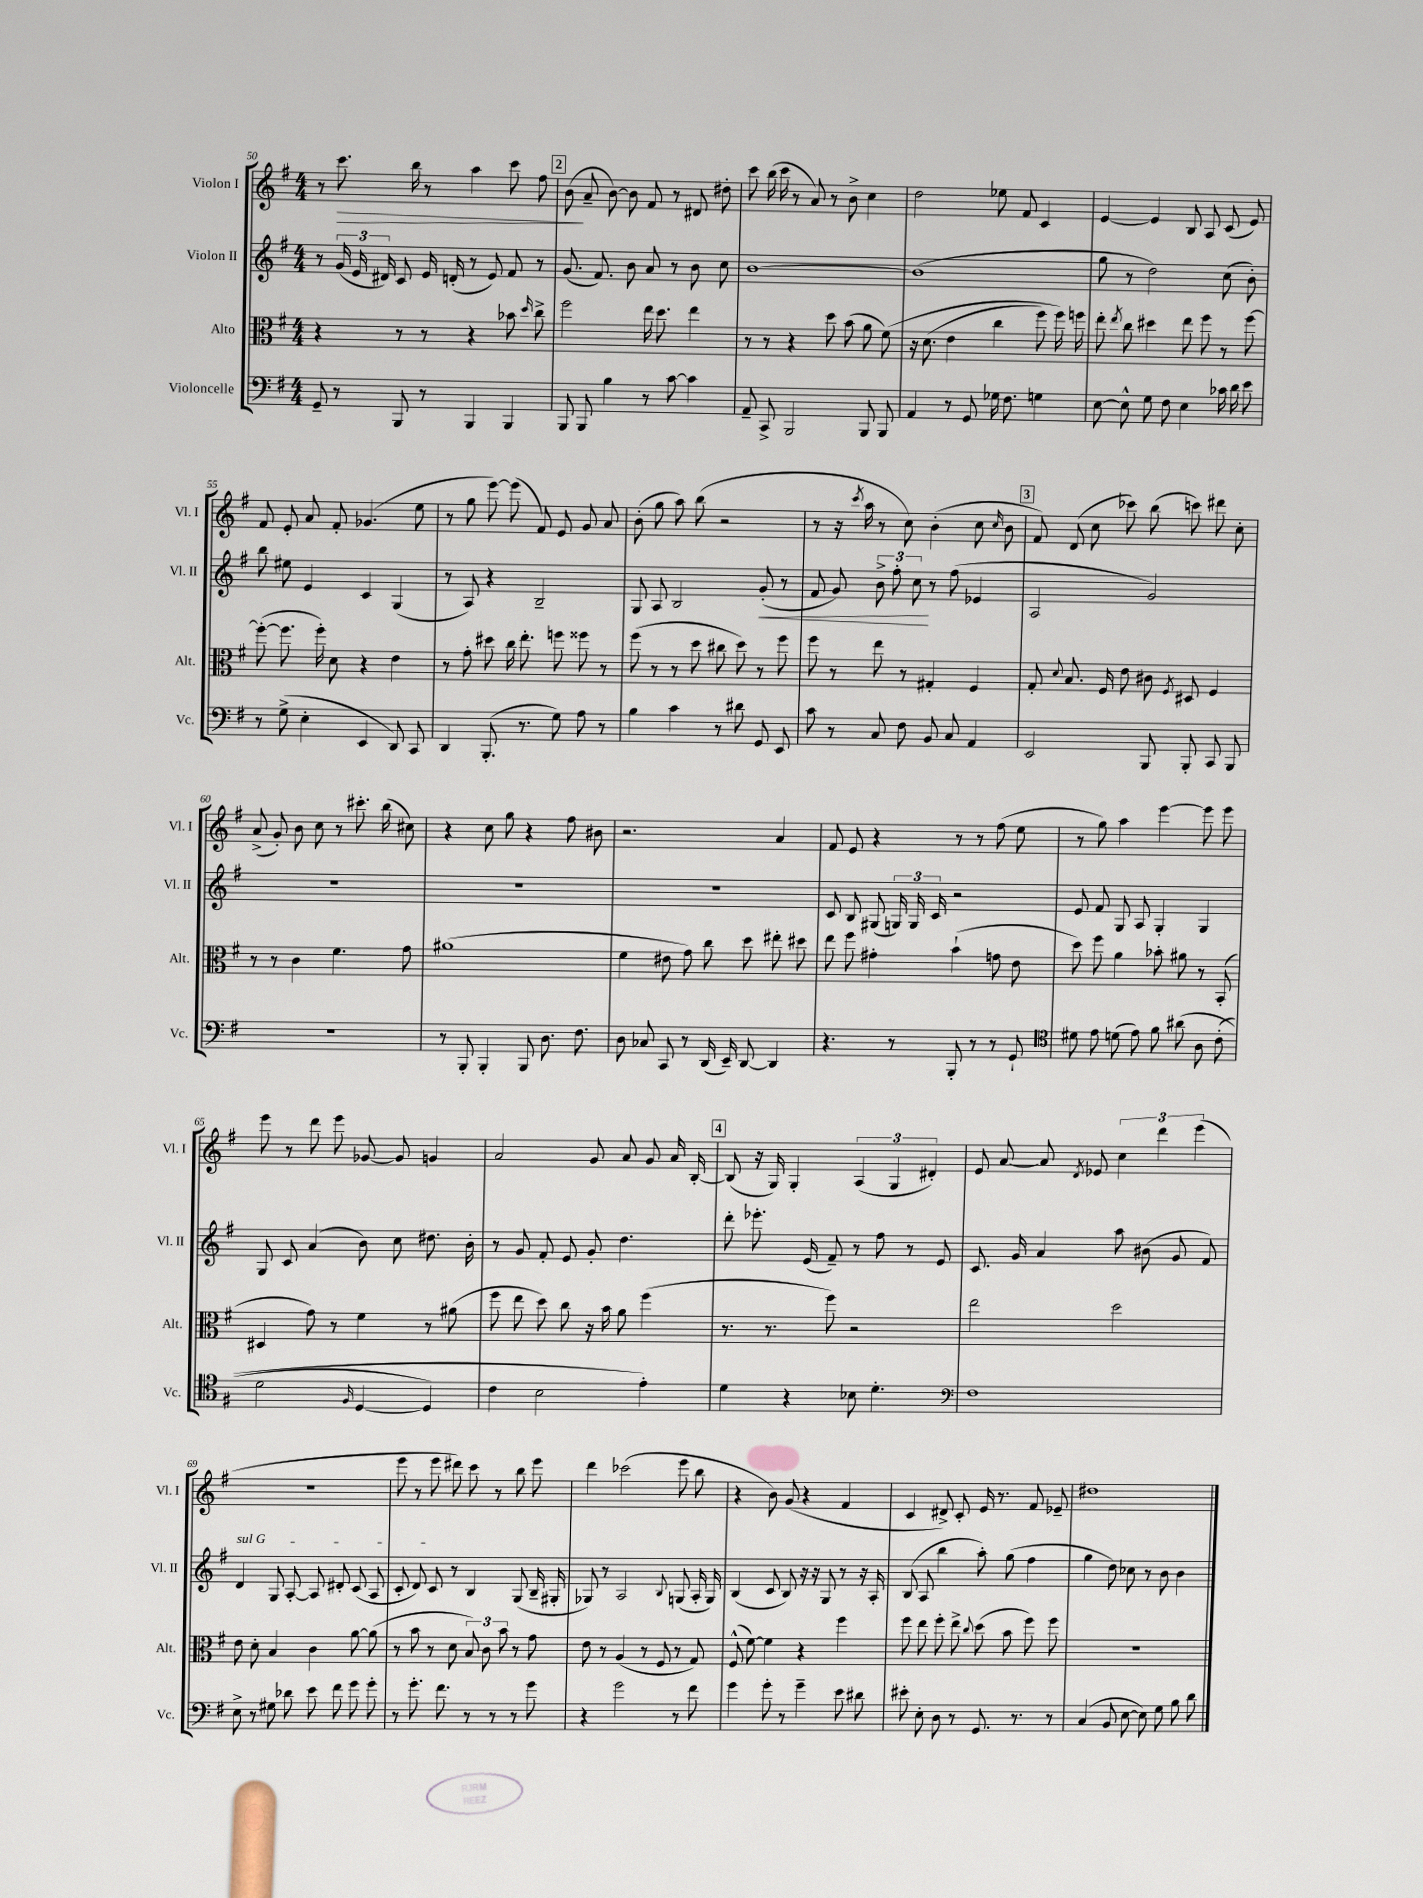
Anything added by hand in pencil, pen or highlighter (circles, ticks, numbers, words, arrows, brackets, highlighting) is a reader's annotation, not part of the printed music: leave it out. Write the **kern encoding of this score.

**kern	**kern	**kern	**dynam	**kern	**dynam
*part4	*part3	*part2	*part2	*part1	*part1
*staff4	*staff3	*staff2	*staff2	*staff1	*staff1
*I"Violoncelle	*I"Alto	*I"Violon II	*	*I"Violon I	*
*I'Vc.	*I'Alt.	*I'Vl. II	*	*I'Vl. I	*
*clefF4	*clefC3	*clefG2	*	*clefG2	*
*k[f#]	*k[f#]	*k[f#]	*	*k[f#]	*
*M4/4	*M4/4	*M4/4	*	*M4/4	*
=50	=50	=50	=50	=50	=50
8GG~/	4r	8r	.	8r	.
!	!	!	!	!	!LO:HP:b
8r	.	(24g/	.	8.ccc\	>
.	.	24e/	.	.	.
.	.	24d#X/)	.	.	.
8BBB/	8r	8c/	.	.	.
.	.	.	.	16bb\	.
8r	8r	16e/	.	8r	.
.	.	(16dn'/	.	.	.
4BBB/	4r	8r	.	4aa\	.
.	.	8e/)	.	.	.
4BBB/	8b-X\	8f#/	.	8ccc\	.
.	16qqdd/	.	.	.	.
.	8cc^\	8r	.	8ff#\	.
!!LO:REH:place=s1:t=2
=51	=51	=51	=51	=51	=51
8BBB/	2ff#\	(8.g/	.	(8b\	.
8BBB/	.	.	.	8a~/	]
.	.	8.f#/)	.	.	.
4B\	.	.	.	[8b\)	.
.	.	8b\	.	8b\]	.
8r	16ee\	8a/	.	8f#/	.
.	8.dd\	.	.	.	.
[8c\	.	8r	.	8r	.
4c\]	4ee\	8b\	.	8d#X/	.
.	.	8cc\	.	8dd#X'\	.
=52	=52	=52	=52	=52	=52
8AA~/	8r	[1b	.	8ccc\	.
8CC^/	8r	.	.	(16bb\	.
.	.	.	.	16ccc\	.
2BBB/	4r	.	.	8r	.
.	.	.	.	8a/)	.
.	8dd\	.	.	8r	.
.	(8b\	.	.	8b^\	.
8BBB/	8a\	.	.	4cc\	.
8BBB/	(8f#\)	.	.	.	.
=53	=53	=53	=53	=53	=53
4AA/	16r	(1b]	.	2dd\	.
.	(8.d\	.	.	.	.
8r	4e\	.	.	.	.
8GG/	.	.	.	.	.
16G-X\	4cc\	.	.	8ee-X\	.
8.F#\	.	.	.	.	.
.	.	.	.	8f#/	.
4Gn\	8ff#\)	.	.	4c/	.
.	16ff#\)	.	.	.	.
.	16ffn\	.	.	.	.
=54	=54	=54	=54	=54	=54
[8E\	8ee'\	8gg\	.	[4e/	.
.	8qee/	.	.	.	.
8E^^\]	8cc\	8r	.	.	.
8G\	4dd#X\	2dd\)	.	4e/]	.
8F#\	.	.	.	.	.
4E\	8ee\	.	.	8B/	.
.	8ff#\	.	.	8A/	.
16c-X\	8r	(8cc\	.	(8c/	.
16d\	.	.	.	.	.
8e\	[8ff#\	8b'\)	.	8e/)	.
!!LO:LB:g=z
=55	=55	=55	=55	=55	=55
8r	(8ff#'\_	8bb\	.	8f#/	.
(8G^\	8.ff#\]	8ee#X\	.	8e'/	.
4E'\	.	4e/	.	8a/	.
.	16ff#'\)	.	.	.	.
.	8d\	.	.	8f#'/	.
4EE/	4r	4c/	.	(4.g-X/	.
8DD/)	4e\	(4G/	.	.	.
8CC/	.	.	.	8ee\	.
=56	=56	=56	=56	=56	=56
4DD/	8r	8r	.	8r	.
.	8g'\	8A/)	.	8gg\	.
(8.BBB'/	8dd#X\	4r	.	[8eee\)	.
.	16cc\	.	.	(8eee\]	.
8.r	8.ee'\	.	.	.	.
.	.	2B~/	.	8f#/)	.
8G\)	8ffn\	.	.	8e/	.
8A\	8ff##X\	.	.	8g/	.
8r	8r	.	.	8a/	.
=57	=57	=57	=57	=57	=57
4B\	(8ff#\	8G/	.	(8b'\	.
.	8r	8A/	.	8gg\	.
4c\	8r	2B/	.	8aa\)	.
.	8dd\	.	.	(8bb\	.
8r	8cc#X\	.	.	2r	.
8d#X\	8dd\)	.	.	.	.
!	!	!	!LO:HP:b	!	!
8GG/	8r	(8g'/	<	.	.
8EE/	8ff#\	8r	.	.	.
=58	=58	=58	=58	=58	=58
8c\	8ff#\	8f#/	.	8r	.
8r	8r	8g/)	.	16r	.
.	.	.	.	8qccc/	.
.	.	.	.	16aa\	.
8C/	8ee\	12b^\	.	8r	.
.	.	12ff#'\	.	.	.
8F#\	8r	.	.	8cc\)	.
.	.	12cc\	.	.	.
8BB/	4G#X'/	8r	[	(4b'\	.
8C/	.	(8ff#\	.	.	.
4AA/	4F#/	4e-X/	.	8cc\	.
.	.	.	.	16qqcc/	.
.	.	.	.	8b\	.
!!LO:REH:place=s1:t=3
=59	=59	=59	=59	=59	=59
2EE/	8G'/	2A/	.	8f#/)	.
.	8qqd/	.	.	.	.
.	8.B/	.	.	(8d/	.
.	.	.	.	8cc\	.
.	16F#/	.	.	.	.
.	8e\	.	.	8ccc-X\)	.
8BBB/	8c#X\	2g/)	.	(8bb\	.
.	8qF#/	.	.	.	.
8BBB'/	8D#X/	.	.	8cccn\)	.
8CC/	4F#/	.	.	8ddd#X\	.
8BBB/	.	.	.	8cc'\	.
!!LO:LB:g=z
=60	=60	=60	=60	=60	=60
1r	8r	1r	.	(8a^/	.
.	8r	.	.	8g'/)	.
.	4c\	.	.	8b\	.
.	.	.	.	8cc\	.
.	4.f#\	.	.	8r	.
.	.	.	.	8.ccc#X'\	.
.	.	.	.	(16bb\	.
.	8g\	.	.	8cc#X\)	.
=61	=61	=61	=61	=61	=61
8r	(1a#X	1r	.	4r	.
8BBB'/	.	.	.	.	.
4BBB'/	.	.	.	8cc\	.
.	.	.	.	8gg\	.
8BBB/	.	.	.	4r	.
8.D\	.	.	.	.	.
.	.	.	.	8ff#\	.
8.F#\	.	.	.	.	.
.	.	.	.	8b#X\	.
=62	=62	=62	=62	=62	=62
8D\	4f#\	1r	.	2.r	.
8C-X/	.	.	.	.	.
8CC/	8e#X\	.	.	.	.
8r	8g\)	.	.	.	.
(16DD/	8cc\	.	.	.	.
16EE~/)	.	.	.	.	.
[8DD/	8dd\	.	.	.	.
4DD/]	8ee#X'\	.	.	4a/	.
.	8dd#X\	.	.	.	.
=63	=63	=63	=63	=63	=63
4.r	8ee\	8c/	.	8f#/	.
.	8ff#\	8B/	.	8e/	.
.	4g#X'\	(8G#X/	.	4r	.
8r	.	24Gn/)	.	.	.
.	.	24G/	.	.	.
.	.	24c/	.	.	.
8BBB'/	(4b`\	2r	.	8r	.
8r	.	.	.	8r	.
8r	8gn\	.	.	(8ff#\	.
8GG`/	8e\	.	.	8ee\	.
=64	=64	=64	=64	=64	=64
*clefC4	*	*	*	*	*
8d#X\	8dd\)	8e/	.	8r	.
8e\	8ff#\	8f#/	.	8gg\)	.
(8dn\	4a\	8G/	.	4aa\	.
8e\)	.	8A/	.	.	.
8f#\	8b-X'\	4G'/	.	[4eee\	.
(8a#X\	8a#X\	.	.	.	.
8A\	8r	4G/	.	8eee\]	.
(8c'\	(8BB'/	.	.	8eee\	.
!!LO:LB:g=z
=65	=65	=65	=65	=65	=65
2d\	4D#X/	8G/	.	8eee\	.
.	.	8c/	.	8r	.
.	8g\)	(4a/	.	8ddd\	.
.	8r	.	.	8eee\	.
16qqF#/	.	.	.	.	.
[4D/	4f#\	8b\)	.	[8g-X/	.
.	.	8cc\	.	8g-/]	.
4D/])	8r	8.dd#X\	.	4gn/	.
.	(8a#X\	.	.	.	.
.	.	16b'\	.	.	.
=66	=66	=66	=66	=66	=66
4c\	8ff#\	8r	.	2a/	.
.	8ee\	8g/	.	.	.
2B\	8dd\)	8f#'/	.	.	.
.	8cc\	8e/	.	.	.
.	16r	8g'/	.	8g/	.
.	16b\	.	.	.	.
.	8a\	4.dd\	.	8a/	.
4e'\)	(4ff#\	.	.	8g/	.
.	.	.	.	16a/	.
.	.	.	.	[16B'/	.
!!LO:REH:place=s1:t=4
=67	=67	=67	=67	=67	=67
4d\	8.r	8ddd'\	.	(8B/]	.
.	.	8.eee-X'\	.	16r	.
.	8.r	.	.	16G/)	.
4r	.	.	.	4G'/	.
.	.	(16e/	.	.	.
.	8ff#\)	8f#~/)	.	.	.
8B-X\	2r	8r	.	(6A/	.
4.d'\	.	8ff#\	.	.	.
.	.	.	.	6G/	.
.	.	8r	.	.	.
.	.	.	.	6d#X'/)	.
.	.	8e/	.	.	.
=68	=68	=68	=68	=68	=68
*clefF4	*	*	*	*	*
1F#	2ee\	8.c/	.	8e/	.
.	.	.	.	[8a/	.
.	.	16g/	.	.	.
.	.	4a/	.	8a/]	.
.	.	.	.	8qd/	.
.	.	.	.	8e-X/	.
.	2dd\	8aa\	.	6cc\	.
.	.	(8b#X\	.	.	.
.	.	.	.	6ddd\	.
.	.	8g/	.	.	.
.	.	.	.	(6eee\	.
.	.	8f#/)	.	.	.
!!LO:LB:g=z
=69	=69	=69	=69	=69	=69
!	!	!LO:TX:a:i:t=sul G	!	!	!
8E^\	8e\	4d/	.	1r	.
8r	8d'\	.	.	.	.
8G#X\	4B/	8G/	.	.	.
8d-X\	.	[8A'/	.	.	.
8e\	4c\	8A/]	.	.	.
8f#\	.	8d#X'/	.	.	.
8g\	[8a\	(8c/	.	.	.
8g'\	(8a\]	8A/	.	.	.
=70	=70	=70	=70	=70	=70
8r	8r	8c'/	.	8eee\	.
8.g'\	8b\	8d/)	.	8r	.
.	8r	8c/	.	8eee\	.
8.f#\	.	.	.	.	.
.	8d\	8r	.	8ddd#X\)	.
8r	12B/)	4B/	.	8ccc\	.
.	12c\	.	.	.	.
8r	.	.	.	8r	.
.	12b\	.	.	.	.
8r	8r	(8G/	.	8bb\	.
8g\	8g\	16B~/	.	8eee\	.
.	.	16G#X'/	.	.	.
=71	=71	=71	=71	=71	=71
4r	8e\	8G-X/)	.	4ddd\	.
.	8r	8r	.	.	.
2g\	(4A/	2A/	.	(2ccc-X\	.
.	8r	.	.	.	.
.	8F#/	.	.	.	.
.	.	8qqB/	.	.	.
8r	8r	(8Gn/	.	8eee\	.
8f#\	8G/)	16A'/	.	8bb\	.
.	.	16G/)	.	.	.
=72	=72	=72	=72	=72	=72
4g\	(8F#^^/	(4B/	.	4r	.
.	[8f#\)	.	.	.	.
8g'\	4f#\]	8c/	.	8b\)	.
8r	.	8B/)	.	(8g/	.
4g~\	4r	16r	.	4r	.
.	.	16r	.	.	.
.	.	8G/	.	.	.
8e\	4ff#\	8r	.	4f#/	.
8d#X\	.	16r	.	.	.
.	.	16A'/	.	.	.
=73	=73	=73	=73	=73	=73
8e#X'\	8ff#\	(8B/	.	4c/	.
8E'\	8ee\	8A/	.	.	.
8D\	8ff#'\	4bb\	.	8d#X^/)	.
8r	8ee^\	.	.	8c'/	.
.	8qqcc/	.	.	.	.
8.GG/	(8dd\	8aa'\)	.	16e/	.
.	.	.	.	8.r	.
.	8b\	(8gg\	.	.	.
8.r	.	.	.	.	.
.	8ff#\)	4ff#\	.	8f#/	.
8r	8ff#\	.	.	8e-X~/	.
=74	=74	=74	=74	=74	=74
(4C/	1r	4gg\	.	1dd#X	.
8BB/	.	8dd\)	.	.	.
[8E\	.	8cc-X\	.	.	.
8E\])	.	8r	.	.	.
8G\	.	8b\	.	.	.
8B\	.	4b\	.	.	.
8d\	.	.	.	.	.
==	==	==	==	==	==
*-	*-	*-	*-	*-	*-
